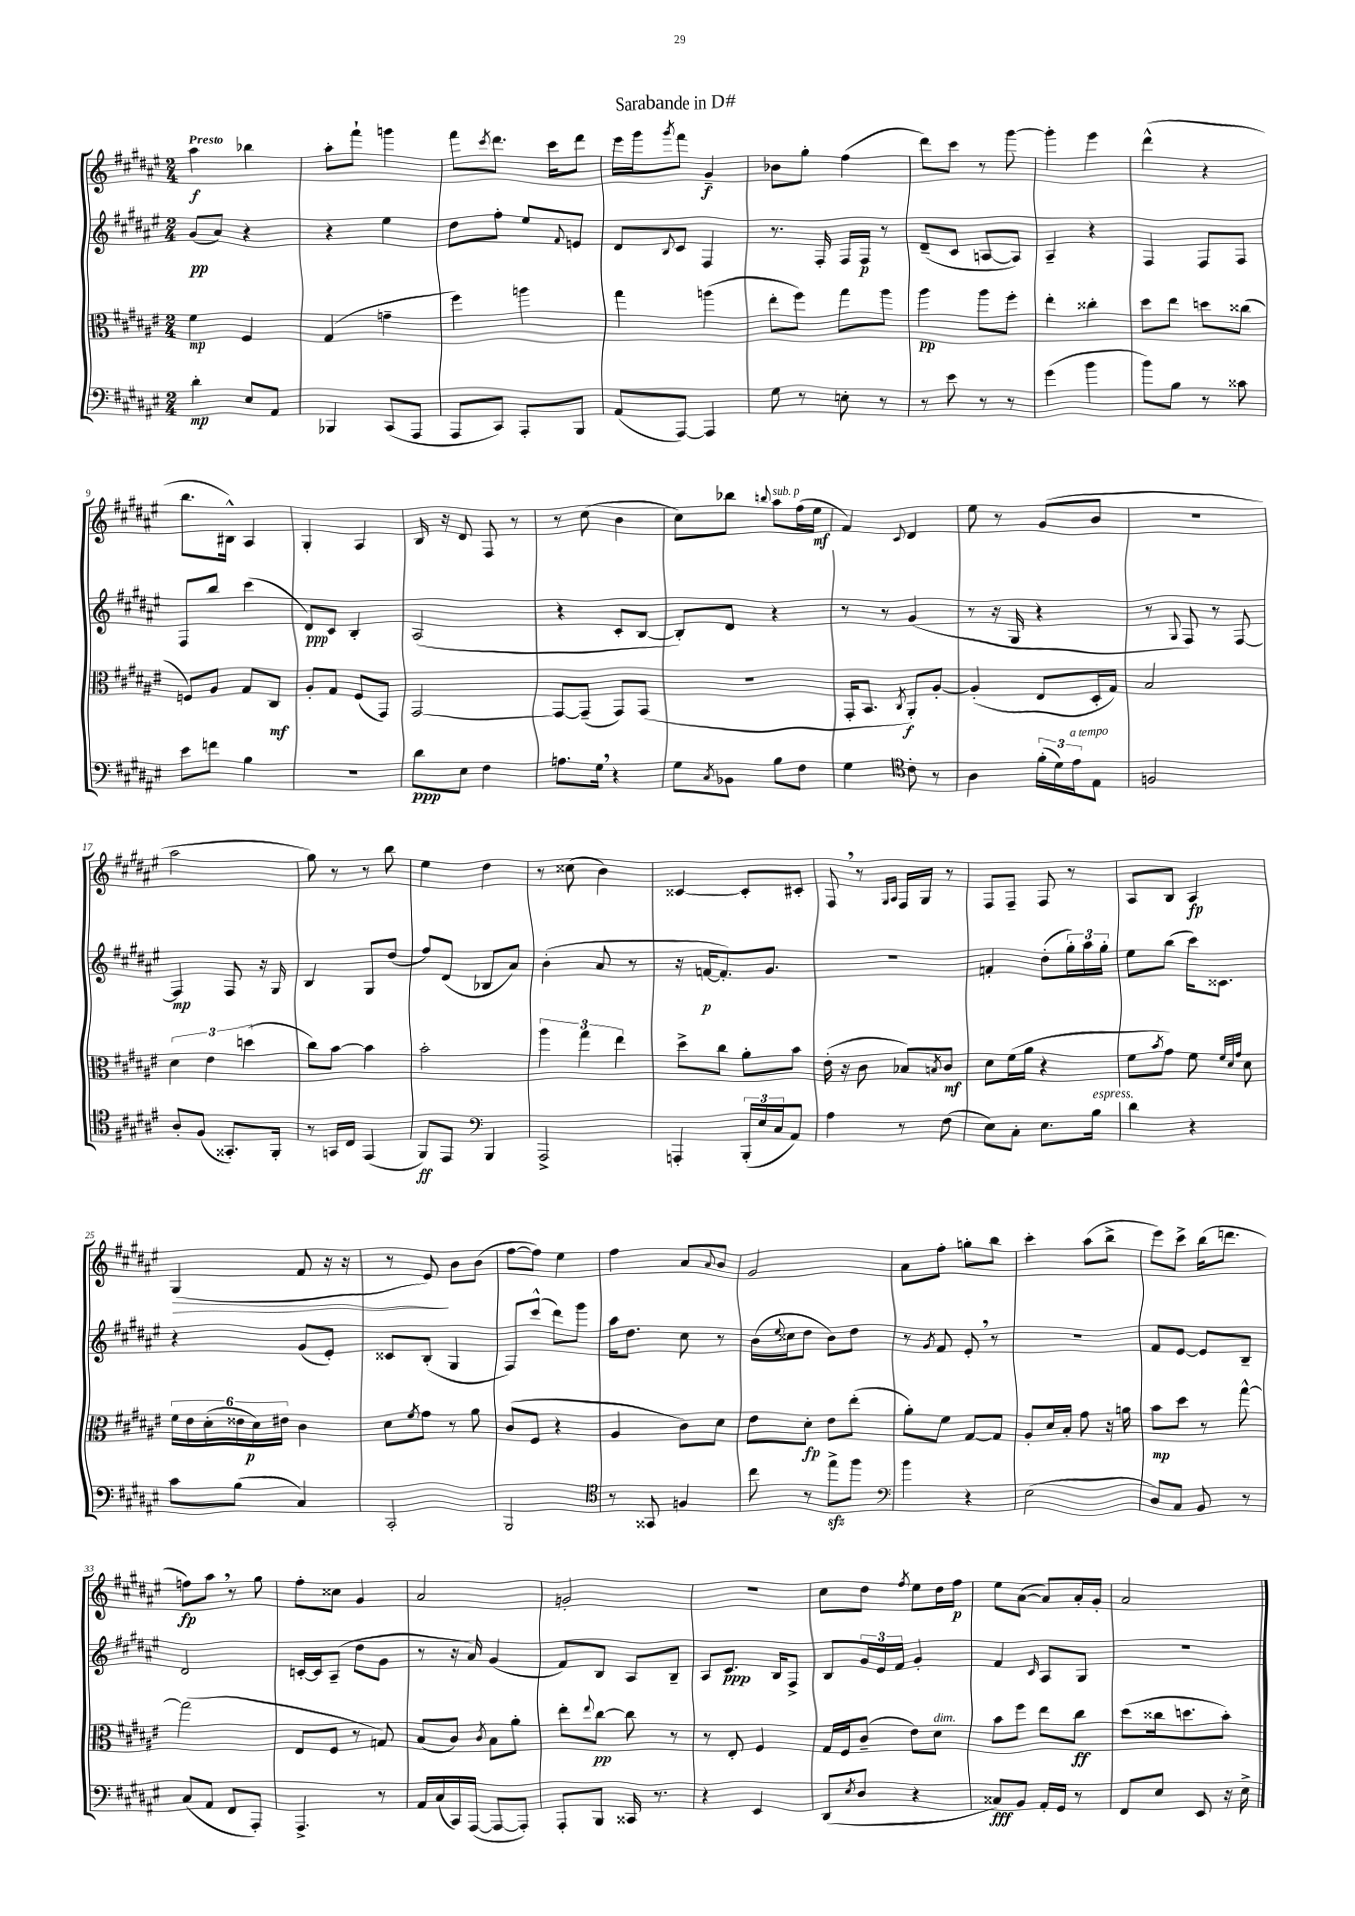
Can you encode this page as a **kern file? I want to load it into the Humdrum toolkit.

**kern	**kern	**kern	**kern
*staff4	*staff3	*staff2	*staff1
*clefF4	*clefC3	*clefG2	*clefG2
*k[f#c#g#d#a#e#]	*k[f#c#g#d#a#e#]	*k[f#c#g#d#a#e#]	*k[f#c#g#d#a#e#]
*M2/4	*M2/4	*M2/4	*M2/4
4d#'	4f#	(8g#	4aa#
.	.	8a#)	.
8E#	4F#	4r	4bb-
8AA#	.	.	.
=	=	=	=
4BBB-	(4G#	4r	8aa#'
.	.	.	8fff#`
(8CC#	4g~	4ee#	4ggg
8AAA#	.	.	.
=	=	=	=
8AAA#	4ff#)	8dd#	8fff#
.	.	.	8qccc#
8CC#)	.	8ff#'	8.ddd#
8AAA#'	4aa	8ee#	.
.	.	.	16ccc#
.	.	8qqf#	.
8BBB	.	8e	8ddd#
=	=	=	=
(8AA#	4gg#	8d#	16eee#
.	.	.	16ggg#
.	.	8qqB	8qggg#
[8AAA#)	.	8c#	8fff#
4AAA#]	(4aa	4F#	4g#~
=	=	=	=
8G#	8ee#'	8.r	8b-
8r	8ff#)	.	8gg#'
.	.	16F#'	.
8E'	8gg#	16F#	(4ff#
.	.	16F#	.
8r	8aa#	8r	.
=	=	=	=
8r	4aa#	(8d#~	8ddd#)
8e#	.	8c#	8ccc#
8r	8aa#	[8A	8r
8r	8ff#'	8A])	[8ggg#
=	=	=	=
(4g#	4ee#'	4A#~	4ggg#']
4b	4cc##'	4r	4eee#
=	=	=	=
8b)	8dd#	4F#	(4ddd#^^
8B	8ee#	.	.
8r	8dd	8F#	4r
8c##	(8cc##	8F#	.
=	=	=	=
8e#	8F)	8F#	8.bb
8f	8A#	8bb	.
.	.	.	16B#^^)
4B	8G#	(4ccc#	4A#
.	8C#	.	.
=	=	=	=
2r	8A#'	8d#)	4G#'
.	8G#	8c#	.
.	(8F#	4B'	4A#
.	8GG#)	.	.
=	=	=	=
8d#	[2GG#	(2A#	16B
.	.	.	16r
8E#	.	.	8d#
4F#	.	.	8F#
.	.	.	8r
=	=	=	=
8.A	8GG#_	4r	8r
.	(8GG#~]	.	(8cc#
16G#	.	.	.
4r	8GG#)	8c#'	4b
.	(8GG#	[8B	.
=	=	=	=
8G#	2r	8B'])	8cc#)
8qC#	.	.	.
8BB-	.	8d#	8bb-
.	.	.	8qqbb
8B	.	4r	8aa#
8F#	.	.	(16ff#
.	.	.	16ee#
=	=	=	=
4G#	16GG#'	8r	4f#)
.	8.BB	.	.
.	.	8r	.
*clefC4	*	*	*
.	8qC#	.	8qqc#
8c#'	8AA#')	(4g#	4d#
8r	[8A#'	.	.
=	=	=	=
4A#	(4A#']	8r	8ee#
.	.	16r	8r
.	.	16G#	.
(24f#'	8E#	4r	(8g#
24d#)	.	.	.
24e#	.	.	.
8E#	16D#'	.	8b
.	16G#)	.	.
=	=	=	=
2F	2B	8r	2r
.	.	8qqG#	.
.	.	8F#)	.
.	.	8r	.
.	.	[8F#	.
=	=	=	=
8A#'	6d#	4F#]	2aa#
(8F#	.	.	.
.	6e#	.	.
8.GG##')	.	8F#	.
.	(6dd	.	.
.	.	16r	.
16FF#'	.	16G#	.
=	=	=	=
8r	8cc#)	4B	8gg#)
16GG	[8b	.	8r
16C#	.	.	.
(4EE#	4b]	8G#	8r
.	.	(8dd#	8bb
=	=	=	=
8FF#)	2b'	8ff#)	4ee#
8EE#	.	(8d#	.
*clefF4	*	*	*
4BBB	.	8B-	4dd#
.	.	8a#)	.
=	=	=	=
2AAA#^	6aa#	(4b'	8r
.	.	.	(8cc##
.	6gg#	.	.
.	.	8a#	4b)
.	6ee#	.	.
.	.	8r	.
=	=	=	=
4AAA'	8dd#^	16r	[4c##
.	.	[16f	.
.	8cc#	8.f'])	.
(24BBB'	8a#'	.	8c##']
24E#	.	.	.
.	.	8.g#	.
24C#	.	.	.
8AA#)	8b	.	8c#'
=	=	=	=
4A#	(16e#'	2r	8F#
.	16r	.	.
.	8c#	.	8r
.	.	.	16qqG#
.	.	.	16qqA#
8r	8B-)	.	16F#
.	.	.	16G#
.	8qB	.	.
(8F#	8c#	.	8r
=	=	=	=
8E#)	8d#	4f'	8F#
8C#'	(16f#	.	8F#~
.	16a#	.	.
8.E#	4r	(8dd#'	8F#
.	.	24gg#')	8r
.	.	24aa#	.
16B	.	.	.
.	.	24gg#'	.
=	=	=	=
4d#	8f#	8ee#	8A#
.	8qb	.	.
.	8g#)	(8bb	8B
4r	8f#	16ccc#)	4A#
.	.	8.c##	.
.	32qqf#	.	.
.	32qqd#	.	.
.	32qqg#	.	.
.	8d#	.	.
=	=	=	=
8c#	24f#	4r	(4G#
.	24e#	.	.
.	(24d#'	.	.
(8B	24e##	.	.
.	24d#)	.	.
.	24e#	.	.
4C#)	4c#	(8g#	8f#
.	.	8e#')	16r
.	.	.	16r
=	=	=	=
2CC#'	8d#	8c##	8r
.	8qf#	.	.
.	8g#	(8B'	8e#)
.	8r	4G#	8b
.	8a#	.	(8b
=	=	=	=
2BBB	(8c#	8F#)	[8ff#
.	8F#	(8ccc#^^	8ff#])
.	4r	8ddd#)	4ee#
.	.	8ggg#	.
=	=	=	=
*clefC4	*	*	*
8r	4A#	16aa#	4ff#
.	.	8.dd#	.
8GG##	.	.	.
4F	8c#)	8cc#	8a#
.	.	.	8qqa#
.	8d#	8r	8b
=	=	=	=
8cc#	8e#	(16b	2g#
.	.	8qqee#	.
.	.	16cc##	.
8r	8d#'	8dd#	.
8ee#^	8e#	8b)	.
8ff#	(8ee#'	8dd#	.
=	=	=	=
*clefF4	*	*	*
4b	8a#')	8r	8a#
.	.	8qg#	.
.	8f#	8f#	8ff#'
4r	[8G#	8e#'	8gg'
.	8G#]	8r	8bb
=	=	=	=
(2E#	8A#'	2r	4ccc#'
.	16d#	.	.
.	16B'	.	.
.	8g#	.	(8aa#
.	16r	.	8bb^
.	16a	.	.
=	=	=	=
8D#)	8b	8f#	8eee#)
8C#	8dd#	[8e#	8ccc#^
8BB	8r	8e#]	(16bb
.	.	.	8.ddd
8r	[8gg#^^	8B~	.
=	=	=	=
(8C#	(2gg#]	2d#	8ff)
8AA#	.	.	8aa#
8FF#	.	.	8r
8AAA#')	.	.	8gg#
=	=	=	=
4.AAA#^	8E#	[16c'	8ff#'
.	.	16c]	.
.	8F#	(8A#~	8cc##
.	8r	8dd#	4g#
8r	8G)	8g#	.
=	=	=	=
16AA#	(8B	8r	2a#
(16C#	.	.	.
16CC#)	8c#)	16r	.
([16AAA#	.	16a#)	.
.	8qc#	.	.
8AAA#_	8B	(4g#	.
8AAA#'])	8a#'	.	.
=	=	=	=
8AAA#'	8ee#'	8f#)	2g'
.	8qqee#	.	.
8BBB	[8cc#	8B	.
16CC##	8cc#]	8A#	.
8.r	.	.	.
.	8r	8B~	.
=	=	=	=
4r	8r	8A#	2r
.	8E#'	8.c#	.
4EE#	4F#	.	.
.	.	16B	.
.	.	8F#^	.
=	=	=	=
(8DD#	16G#	8B	8cc#
.	16F#	.	.
8qE#	.	.	.
8D#	(8c#~	24g#	8dd#
.	.	24e#	.
.	.	24f#	.
.	.	.	8qff#
4r	8e#)	4g#'	8ee#
.	8d#	.	16dd#
.	.	.	16ff#
=	=	=	=
8C##)	8b	4f#	8ee#
8BB	8ff#	.	([8a#
.	.	16qqc#	.
16AA#'	8ee#	8A#	8a#])
16GG#	.	.	.
8r	8cc#	8G#	16a#'
.	.	.	16g#'
=	=	=	=
8FF#	(8dd#	2r	2a#
8E#	16cc##	.	.
.	8.dd	.	.
8EE#	.	.	.
16r	8b')	.	.
16E#^	.	.	.
==	==	==	==
*-	*-	*-	*-
